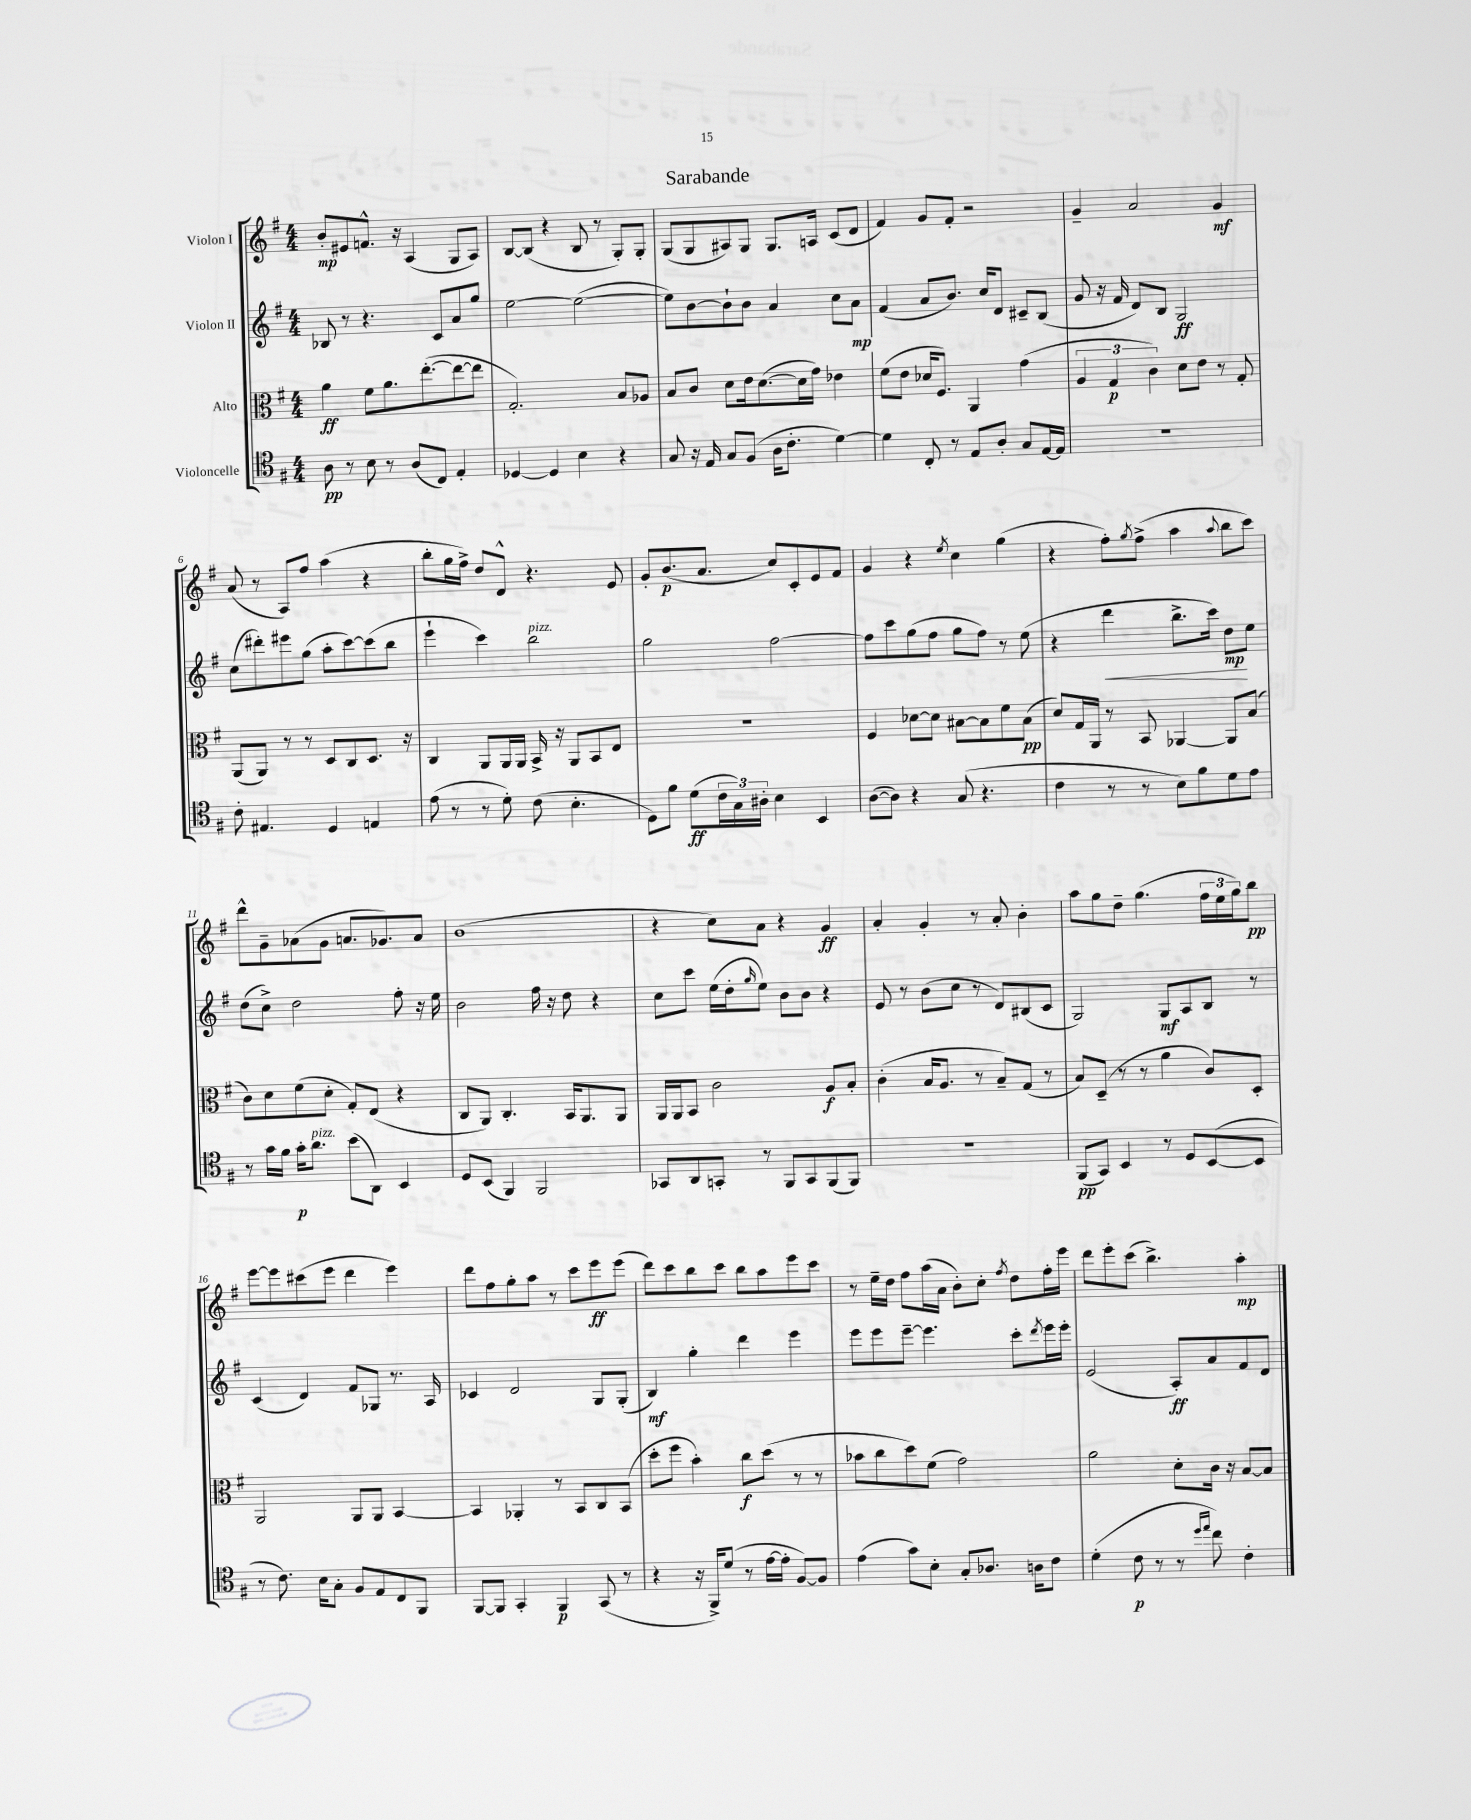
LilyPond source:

\header { title = "Sarabande" }
<<
\new StaffGroup <<
\new Staff = "s0" \with { instrumentName = "Violon I" } {
    \clef treble \key g \major \numericTimeSignature \time 4/4
    b'8-.\mp eis'8 f'8.-^ r16 a4( g8 a8) |
    b8~ b8( r4 b8 r8 g8-.) g8-. |
    g8( g8 ais8) g8 g8. a16 c'8( d'8 |
    fis'4) g'8 fis'8-. r2 |
    g'4-- a'2 g'4\mf |
    a'8( r8 a8) fis''8 a''4( r4 |
    b''8-. g''16 fis''16->) d''8 d'8-^ r4. e'8 |
    g'8-. b'8.\p( a'8. c''8) c'8-. e'8 fis'8 |
    g'4 r4 \acciaccatura { e''8 } c''4 g''4( |
    r4 fis''8-.) \acciaccatura { g''8 } fis''8->( a''4 \appoggiatura { a''8 } b''8 c'''8) |
    d'''8-^ g'8-- aes'8( g'8 a'8. ges'8.) a'8 |
    b'1( |
    r4 c''8) a'8 r4 g'4\ff |
    a'4-. g'4-. r8 a'8-. b'4-. |
    a''8 g''8 d''8-- g''4.( \tuplet 3/2 { fis''16 e''16 g''16) } b''8\pp |
    e'''8~ e'''8 cis'''8( e'''8 d'''4 e'''4) |
    d'''8 fis''8 g''8-. a''8 r8 c'''8 e'''8\ff e'''8( |
    d'''8) c'''8 b''8 c'''8 b''8 a''8 e'''8 c'''8 |
    r8 e''16-- d''16 fis''8 a''16( a'16 b'8-.) c''8-. \acciaccatura { fis''8 } d''8 fis''16-. e'''16 |
    d'''8 e'''8-. c'''8( b''4.->) a''4-.\mp \bar "|." |
}
\new Staff = "s1" \with { instrumentName = "Violon II" } {
    \clef treble \key g \major \numericTimeSignature \time 4/4
    bes8 r8 r4. c'8 a'8 g''8 |
    e''2~ e''2~( |
    e''8) b'8~ b'8-! b'8 a'4 c''8 a'8\mp |
    fis'4( a'8 b'8.) c''16 d'8 cis'8-- b8( |
    g'8 r16 fis'16 d'8) b8 g2\ff |
    c''8( dis'''8-.) eis'''8 g''8( a''8-. c'''8~) c'''8( b''8 |
    e'''4-! c'''4) b''2^\markup { \italic "pizz." } |
    g''2 fis''2~ |
    fis''8 c'''8 g''8( fis''8 g''8 fis''8) r8 e''8( |
    r4 d'''4\< b''8.-> c'''16) d''8\mp\! e''8 |
    d''8( c''8->) d''2 fis''8-. r16 e''16 |
    b'2 fis''16 r16 d''8 r4 |
    c''8 c'''8 e''16( d''16-. \grace { g''16 } e''8) b'8 b'8 r4 |
    e'8 r8 b'8( c''8 r8 d'8) bis8( c'8 |
    g2) g8\mf a8 b8 r8 |
    c'4( d'4) fis'8 ges8 r8. a16 |
    ces'4 d'2 g8 g8-.( |
    b4\mf) g''4-. d'''4 e'''4 |
    e'''8 e'''8 e'''8~-- e'''4. c'''8-. \acciaccatura { d'''8 } e'''16 e'''16-. |
    e'2( a8-.\ff) a'8 fis'8 d'8 \bar "|." |
}
\new Staff = "s2" \with { instrumentName = "Alto" } {
    \clef alto \key g \major \numericTimeSignature \time 4/4
    a'4\ff fis'8 a'8. e''8.~-.( e''8~ e''8 |
    g2.-.) b8 aes8 |
    b8 c'8 d'8 e'16 d'8.~( d'16 g'16) ees'4 |
    fis'8( e'8 des'16 fis8.) a,4 g'4( |
    \tuplet 3/2 { a4 g4\p c'4) } d'8 e'8 r8 g8-. |
    a,8( a,8) r8 r8 d8 c8 d8. r16 |
    c4 a,8 a,16 a,16 b,16-> r16 a,8 b,8 e8 |
    R1 |
    fis4 des'8~ des'8 bis8~ bis8 fis'8 bis8\pp( |
    d'8) g16 a,16 r8 b,8 aes,4~ aes,8 b8( |
    c'8) d'8 fis'8( d'8-. g8-.) e8( r4 |
    c8 a,8) c4.-. b,16 a,8. a,8 |
    a,16 a,16 b,8 c'2 a8\f b8-. |
    c'4-.( b16 a8. r8 b8--) g8( r8 |
    b8) d8--( r8 r8 a'4 c'8) d8-. |
    a,2 a,8 a,8 b,4~ |
    b,4 aes,4-. r8 b,8 c8 b,8( |
    d''8-. fis''8 b'4-.) c''8\f d''8( r8 r8 |
    bes'8 c''8 d''8) fis'8( g'2) |
    a'2 d'8-. c'16 r16 b8~ b8 \bar "|." |
}
\new Staff = "s3" \with { instrumentName = "Violoncelle" } {
    \clef tenor \key g \major \numericTimeSignature \time 4/4
    a8\pp r8 b8 r8 a8( c8) e4-. |
    des4~ des4 b4 r4 |
    g8 r16 e16 g8 fis8( a16 c'8.-. d'4~) |
    d'4 c8-. r8 e8 a8-. g8 e16~ e16 |
    R1 |
    c'8-. eis4. d4 e4 |
    e'8( r8 r8 d'8-.) c'8( b4.-. |
    d8) fis'8 d'8\ff( \tuplet 3/2 { c'16 g16) ais16-. } b4 b,4 |
    a8~( a8) r4 g8( r4. |
    c'4 r8 r8 b8) fis'8 d'8 e'8 |
    r8 g'16 fis'16 g'16-.\p a'8.^\markup { \italic "pizz." } b'8( a,8) b,4 |
    d8 b,8( fis,4) fis,2 |
    ges,8 a,8 g,8-. r8 fis,8 g,8 fis,8( fis,8) |
    R1 |
    fis,8\pp( g,8) b,4 r8 d8 b,8~( b,8 |
    r8 c'8.) b16 g8-. fis8 e8 c8 fis,8 |
    fis,8~ fis,8 g,4-. fis,4\p g,8( r8 |
    r4 r16 fis,16->) d'8( r8 e'16~ e'16-. fis8~) fis8 |
    e'4( g'8) b8-. g8-. aes8. a16 c'8 |
    d'4-.( c'8\p r8 r8 \grace { d''16 e''16 } c''8) c'4-. \bar "|." |
}
>>
>>
